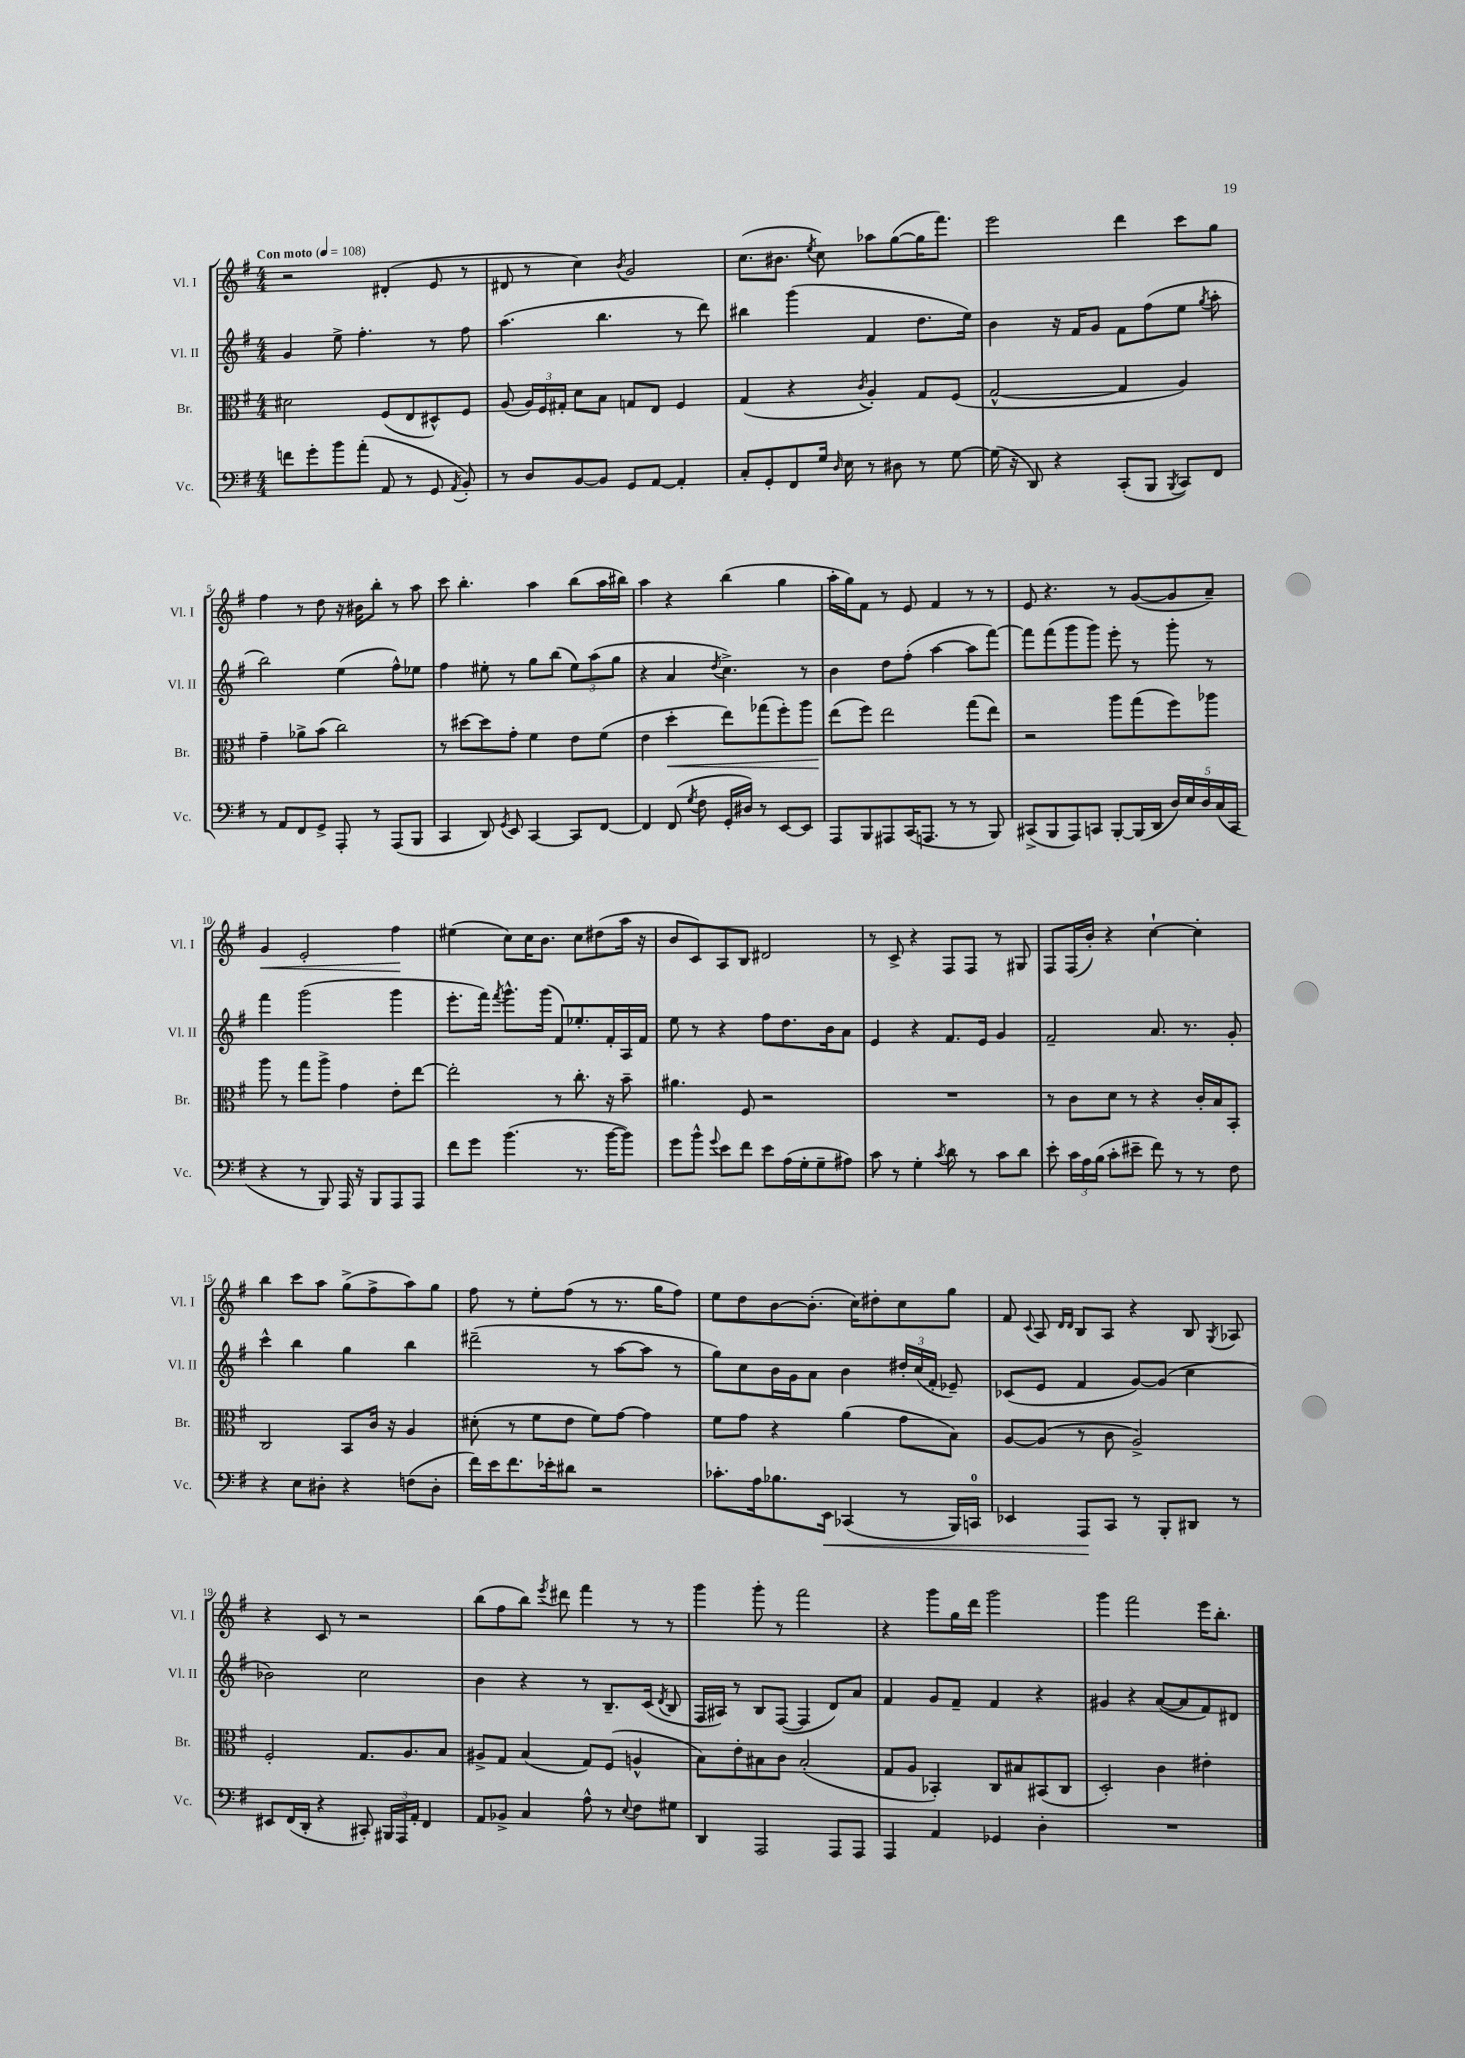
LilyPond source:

<<
\new StaffGroup <<
\new Staff = "s0" \with { instrumentName = "Vl. I" shortInstrumentName = "Vl. I" } {
    \clef treble \key g \major \numericTimeSignature \time 4/4 \tempo "Con moto" 4 = 108
    \autoBeamOff r2 dis'4-.( e'8 r8 |
    dis'8 r8 c''4) \acciaccatura { b'8 } g'2 |
    c''8.[( bis'8.] \acciaccatura { e''8 } c''8) aes''8[ g''8~( g''16 fis'''8.]) |
    e'''2 d'''4 c'''8[ g''8] |
    fis''4 r8 d''8 r16 bis'16[ b''8]-. r8 a''8 |
    c'''8 b''4.-. a''4 b''8[( a''16 bis''16]) |
    a''4 r4 b''4( g''4 |
    a''16[-. g''16) fis'8] r8 e'8 fis'4 r8 r8 |
    e'8 r4. r8 g'8[~( g'8 a'8]--) |
    g'4\< e'2-. fis''4\! |
    eis''4( c''8[) c''16 b'8.] c''8[ dis''8( a''16] r16 |
    b'8[ c'8) a8 b8] dis'2 |
    r8 c'8-> r4 fis8[ fis8] r8 gis8 |
    fis8[ fis16( b'16]-.) r4 c''4~-! c''4-. |
    b''4 c'''8[ a''8] g''8[->( fis''8-> a''8) g''8] |
    fis''8 r8 e''8[-. fis''8]( r8 r8. g''16[ fis''8]) |
    e''8[ d''8 b'8~ b'8.]-.( c''16[) dis''8-. c''8 g''8] |
    fis'8 \appoggiatura { c'8 } a8 \grace { d'16[ d'16] } b8[ a8] r4 b8 \acciaccatura { g8 } aes8 |
    r4 c'8 r8 r2 |
    b''8[( fis''8 b''8]) \acciaccatura { e'''8 } dis'''8 fis'''4 r8 r8 |
    g'''4 g'''8-. r8 fis'''2 |
    r4 g'''8[ g''16 d'''16] g'''2 |
    g'''4 fis'''2 e'''16[ b''8.]-. \bar "|." |
}
\new Staff = "s1" \with { instrumentName = "Vl. II" shortInstrumentName = "Vl. II" } {
    \clef treble \key g \major \numericTimeSignature \time 4/4
    \autoBeamOff g'4 e''8-> fis''4.-. r8 fis''8 |
    a''4.( b''4. r8 d'''8) |
    bis''4 g'''4( fis'4 d''8.[ e''16]) |
    b'4 r16 fis'16[ g'8] fis'8[ fis''8( e''8] \acciaccatura { g''8 } a''8-. |
    b''2) e''4( fis''8[-^) ees''8] |
    fis''4 eis''8-. r8 g''8[ b''8]( \tuplet 3/2 { eis''8[) a''8( g''8] } |
    r4 a'4 \acciaccatura { d''8 } c''4.->) r8 |
    b'4 d''8[ fis''8]-.( a''4~ a''8[ fis'''8]~) |
    fis'''8[ fis'''8( g'''8 g'''8]) e'''8-. r8 g'''8-. r8 |
    fis'''4 g'''2( g'''4 |
    e'''8.[-. fis'''16]) \acciaccatura { fis'''8 } g'''8.[-^ g'''16]( fis'8[) ees''8.-. fis'16-. a16 fis'16] |
    e''8 r8 r4 fis''8[ d''8. b'16 a'8] |
    e'4 r4 fis'8.[ e'16] g'4 |
    fis'2-- a'8. r8. g'8-. |
    c'''4-^ b''4 g''4 b''4 |
    dis'''2--( r8 a''8[~ a''8] r8 |
    g''8[) c''8 b'16 g'16 a'8] b'4 \tuplet 3/2 { dis''16[-. c''16( fis'16]-. } ees'8--) |
    ces'8[( e'8] fis'4 g'8[~) g'8]( c''4 |
    bes'2) c''2 |
    b'4 r4 r8 b8.[-- c'16]( \acciaccatura { d'8 } b8 |
    fis16[ ais16]) r8 b8[ fis8]~( fis4 d'8[) a'8] |
    fis'4 g'8[ fis'8]-- fis'4 r4 |
    gis'4 r4 a'8[~( a'8 fis'8) dis'8] \bar "|." |
}
\new Staff = "s2" \with { instrumentName = "Br." shortInstrumentName = "Br." } {
    \clef alto \key g \major \numericTimeSignature \time 4/4
    \autoBeamOff dis'2 fis8[( e8 dis8-^) fis8] |
    a8( \tuplet 3/2 { a16[) fis16 gis16]-. } d'8[ b8] g8[ e8] fis4 |
    g4( r4 \acciaccatura { c'8 } a4-.) g8[ fis8]( |
    g2~-^ g4 a4) |
    g'4-- aes'8[-> b'8]( c''2) |
    r8 dis''8[~ dis''8 g'8]-. fis'4 e'8[ fis'8]( |
    e'4 d''4-.\< e''8[) ges''8( fis''8-.) a''8] |
    e''8[\!( fis''8]) e''2 g''8[( e''8]) |
    r2 a''8[ g''8( fis''8) aes''8] |
    a''8 r8 g''8[ a''8]-> g'4 e'8[-. e''8]~ |
    e''2-. r8 c''8.-. r16 b'8-- |
    ais'4. fis8 r2 |
    R1 |
    r8 c'8[ d'8] r8 r4 c'16[-. b16 b,8]-. |
    c2 b,8[ c'16] r16 a4 |
    dis'8-.( r8 fis'8[ e'8] fis'8[) g'8]~ g'4 |
    fis'8[ g'8] r4 a'4( g'8[ b8]) |
    a8[~ a8]( r8 c'8 a2->) |
    fis2-. g8.[ a8. b8] |
    ais8[-> g8] b4( g8[) fis8]( a4-^ |
    b8[) e'8-. bis8 c'8] bis2-.( |
    g8[ a8] bes,4-.) c8[ bis8 bis,8( c8] |
    d2-.) c'4 eis'4-. \bar "|." |
}
\new Staff = "s3" \with { instrumentName = "Vc." shortInstrumentName = "Vc." } {
    \clef bass \key g \major \numericTimeSignature \time 4/4
    \autoBeamOff f'8[ g'8-. b'8 a'8]-.( a,8 r8 g,8 \acciaccatura { a,8 } b,8-.) |
    r8 d8[ b,8~ b,8] g,8[ a,8]~ a,4-. |
    c8[-. g,8-. fis,8 g16] \grace { d16 } e16 r8 dis8 r8 g8~ |
    g16( r16 d,8) r4 c,8[-.( b,,8] \acciaccatura { b,,8 } c,8[) fis,8] |
    r8 a,8[ fis,8 g,8]-> a,,8-. r8 a,,8[( b,,8] |
    c,4 d,8) \acciaccatura { g,8 } e,8 c,4~ c,8[ fis,8]~ |
    fis,4 fis,8( \acciaccatura { g8 } fis8 g,16[-. dis16]) r8 e,8[~ e,8] |
    a,,8[ b,,8 ais,,8 c,16( a,,8.] r8 r8 b,,8) |
    cis,8[->( b,,8 a,,8) c,8] b,,8[~-. b,,16( d,16] \tuplet 5/4 { d16[) e16 d16 c16( c,16] } |
    r4 r8 b,,8) a,,16 r16 b,,8[ a,,8 a,,8] |
    fis'8[ g'8] b'4.( r8. b'16[~ b'8]) |
    g'8[ b'8]-^ \appoggiatura { g'8 } e'8[ fis'8] e'8[ a16( g16-. g8-- ais8]) |
    c'8 r8 g4-. \acciaccatura { c'8 } d'8 r8 c'8[ d'8] |
    e'8-. \tuplet 3/2 { c'16[ a16 b16]( } c'8[-. eis'8]-- fis'8) r8 r8 fis8 |
    r4 e8[ dis8]-. r4 f8[( dis8]-. |
    fis'16[) e'16 fis'8. ees'16-. dis'8] r2 |
    ces'8.[-. a16 bes8. e,16]\< ces,4( r8 b,,16[) c,16]-0 |
    ees,4 a,,8[\! c,8] r8 b,,8[-. dis,8] r8 |
    eis,8[ fis,16( d,16]-. r4 cis,8-.) \tuplet 3/2 { bis,,16[ a,,16 a,16]-. } fis,4 |
    a,8[ bes,8]-> c4 a8-^ r8 \appoggiatura { e8 } fis8[ gis8] |
    d,4 a,,2 a,,8[ a,,8] |
    a,,4 a,4 ges,4 d4-. |
    R1 \bar "|." |
}
>>
>>
